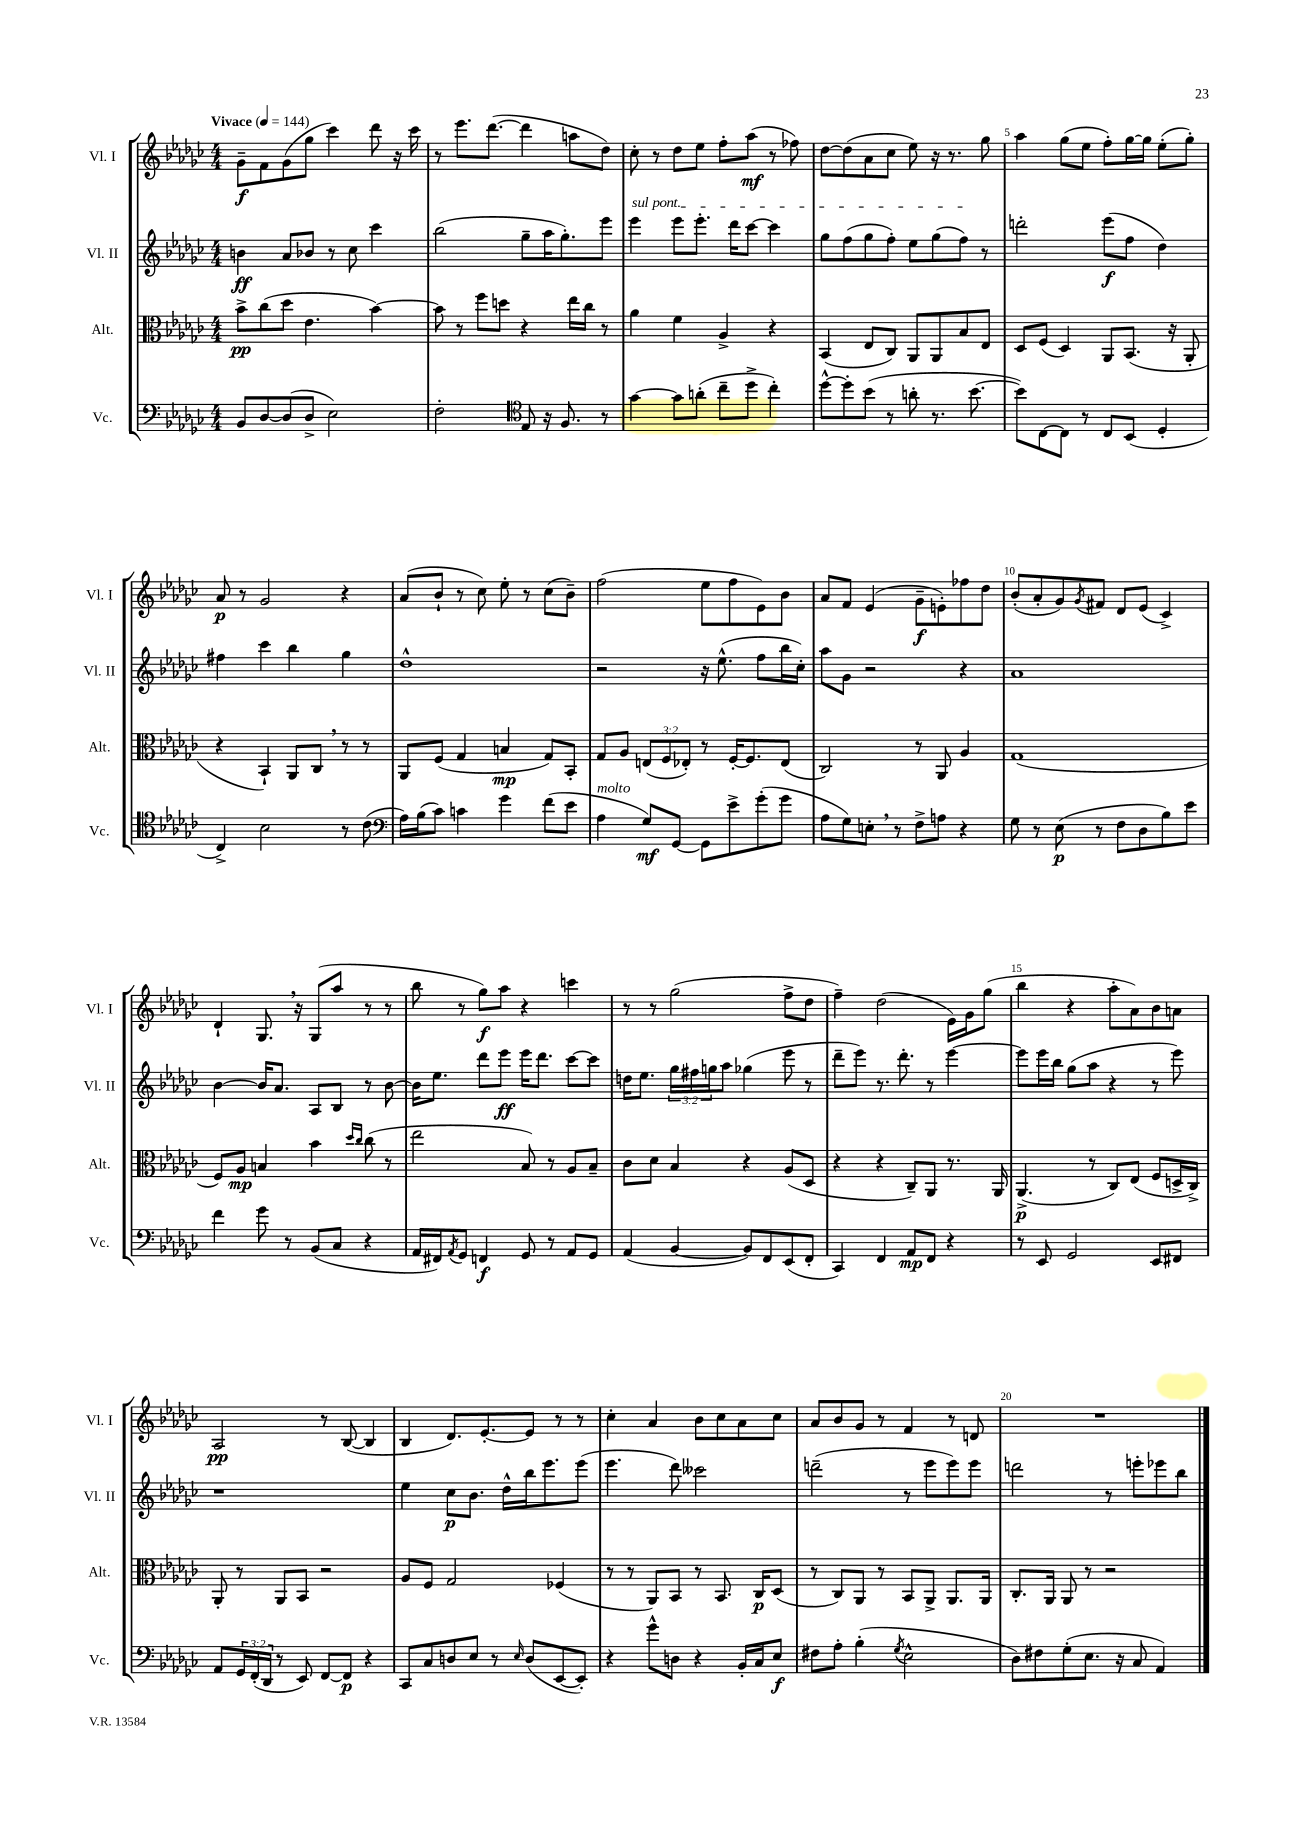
<<
\new StaffGroup <<
\new Staff = "s0" \with { instrumentName = "Vl. I" shortInstrumentName = "Vl. I" } {
    \clef treble \key ges \major \numericTimeSignature \time 4/4 \tempo "Vivace" 4 = 144
    ges'8--\f f'8 ges'8( ges''8 ces'''4) des'''8 r16 ces'''16 |
    r8 ees'''8. des'''8.~( des'''4 a''8 des''8) |
    ces''8-. r8 des''8 ees''8 f''8-. aes''8\mf( r8 fes''8) |
    des''8~ des''8( aes'8 ces''8 ees''8) r16 r8. ges''8 |
    aes''4 ges''8( ees''8 f''8-.) ges''16~ ges''16 ees''8-.( ges''8-.) |
    aes'8\p r8 ges'2 r4 |
    aes'8( bes'8-! r8 ces''8) ees''8-. r8 ces''8( bes'8--) |
    f''2( ees''8 f''8 ees'8) bes'8 |
    aes'8 f'8 ees'4( ges'8--\f e'8-.) fes''8 des''8 |
    bes'8-.( aes'8-. ges'8) \acciaccatura { ges'8 } fis'8 des'8 ees'8( ces'4->) |
    des'4-! ges8. \breathe r16 ges8( aes''8 r8 r8 |
    bes''8 r8 ges''8\f) aes''8 r4 c'''4 |
    r8 r8 ges''2( f''8-> des''8 |
    f''4--) des''2( ees'16) ges'16 ges''8( |
    bes''4 r4 aes''8-. aes'8) bes'8 a'8 |
    aes2\pp r8 bes8~( bes4 |
    bes4 des'8.) ees'8.~-. ees'8 r8 r8 |
    ces''4-. aes'4 bes'8 ces''8 aes'8 ces''8 |
    aes'8 bes'8 ges'8 r8 f'4 r8 d'8 |
    R1 \bar "|." |
}
\new Staff = "s1" \with { instrumentName = "Vl. II" shortInstrumentName = "Vl. II" } {
    \clef treble \key ges \major \numericTimeSignature \time 4/4 \override Staff.TupletNumber.text = #tuplet-number::calc-fraction-text
    b'4\ff aes'8 bes'8 r8 ces''8 ces'''4 |
    bes''2( ges''8-- aes''16 ges''8.-.) ees'''8 |
    \once \override TextSpanner.bound-details.left.text = \markup { \italic "sul pont." } ees'''4\startTextSpan ees'''8 ees'''8.-. des'''16 ces'''8~ ces'''4 |
    ges''8 f''8( ges''8 f''8-.) ees''8 ges''8( f''8\stopTextSpan) r8 |
    d'''2-. ees'''8\f( f''8 des''4) |
    fis''4 ces'''4 bes''4 ges''4 |
    des''1-^ |
    r2 r16 ees''8.-^( f''8 bes''16 ces''16-.) |
    aes''8 ges'8 r2 r4 |
    aes'1 |
    bes'4~ bes'16 aes'8. aes8 bes8 r8 bes'8~ |
    bes'16 ees''8. des'''8 ees'''8\ff ees'''16 des'''8. ces'''8~ ces'''8 |
    d''16 ees''8. \tuplet 3/2 { ges''16 fis''16 g''16 } aes''8 ges''4( ees'''8 r8 |
    des'''8-- ees'''8) r8. des'''8.-. r8 ees'''4~ |
    ees'''8 ees'''16 bes''16 ges''8( aes''8 r4 r8 ees'''8) |
    r1 |
    ees''4 ces''8\p bes'8. des''16-^ bes''16 ees'''8. ees'''8( |
    ees'''4. des'''8) ceses'''2 |
    d'''2--( r8 ees'''8 ees'''8) ees'''8 |
    d'''2 r8 e'''8-. ees'''8 bes''8 \bar "|." |
}
\new Staff = "s2" \with { instrumentName = "Alt." shortInstrumentName = "Alt." } {
    \clef alto \key ges \major \numericTimeSignature \time 4/4 \override Staff.TupletNumber.text = #tuplet-number::calc-fraction-text
    bes'8->\pp ces''8( des''8 ees'4. bes'4~) |
    bes'8 r8 f''8 d''8 r4 ees''16 ces''16 r8 |
    aes'4 f'4 aes4-> r4 |
    bes,4( ees8 ces8) aes,8 aes,8 bes8 ees8 |
    des8 f8( des4) aes,8 bes,8.( r16 aes,8-. |
    r4 bes,4-!) aes,8 ces8 \breathe r8 r8 |
    aes,8 f8( ges4 b4\mp ges8) bes,8-. |
    ges8 aes8 \tuplet 3/2 { e8( f8 ees8-.) } r8 f16~-. f8. ees8( |
    ces2) r8 aes,8 aes4 |
    ges1( |
    f8) aes8\mp b4 bes'4 \grace { des''16 ces''16 } ces''8( r8 |
    ees''2 bes8) r8 aes8 bes8-- |
    ces'8 des'8 bes4 r4 aes8( des8 |
    r4 r4 ces8--) aes,8 r8. aes,16 |
    aes,4.->\p( r8 ces8) ees8( f8 d16-> ces16->) |
    aes,8-. r8 aes,8 bes,8 r2 |
    aes8 f8 ges2 fes4( |
    r8 r8 aes,8) bes,8 r8 bes,8. ces16\p des8( |
    r8 ces8) aes,8 r8 bes,8 aes,8-> aes,8. aes,16 |
    ces8.-. aes,16 aes,8 r8 r2 \bar "|." |
}
\new Staff = "s3" \with { instrumentName = "Vc." shortInstrumentName = "Vc." } {
    \clef bass \key ges \major \numericTimeSignature \time 4/4 \override Staff.TupletNumber.text = #tuplet-number::calc-fraction-text
    bes,8 des8~ des8( des8-> ees2) |
    f2-. \clef tenor ees8 r16 f8. r8 |
    ges'4~ ges'8 a'8-.( ces''8-- des''8-> ces''4-.) |
    des''8~-^ des''8-. bes'8( r8 a'8-. r8. bes'8.~ |
    bes'8) ces8~ ces8 r8 ces8 bes,8( des4-. |
    ces4->) bes2 r8 ces'8( |
    \clef bass aes16) bes16( ces'8) c'4 ges'4 f'8( ees'8 |
    aes4^\markup { \italic "molto" } ges8\mf) ges,8~ ges,8 ees'8-> ges'8-.( ges'8 |
    aes8 ges8) e8-. \breathe r8 f8-> a8 r4 |
    ges8 r8 ees8\p( r8 f8 des8 bes8) ees'8 |
    f'4 ges'8 r8 bes,8( ces8 r4 |
    aes,16 fis,16) \acciaccatura { aes,8 } ges,8 f,4\f ges,8 r8 aes,8 ges,8 |
    aes,4( bes,4~ bes,8) f,8 ees,8( f,8-. |
    ces,4) f,4 aes,8\mp f,8 r4 |
    r8 ees,8 ges,2 ees,8 fis,8 |
    aes,8 \tuplet 3/2 { ges,16 f,16-.( des,16 } r8 ees,8) f,8~ f,8\p r4 |
    ces,8 ces8 d8 ees8 r8 \grace { ees16 } d8( ees,8~ ees,8-.) |
    r4 ges'8-^ d8 r4 bes,16-. ces16 ees8\f |
    fis8 aes8-. bes4-.( \acciaccatura { ges8 } ees2-^ |
    des8) fis8 ges8-.( ees8. r16 ces8 aes,4) \bar "|." |
}
>>
>>
\layout { \context { \Score \override BarNumber.break-visibility = ##(#f #t #t) barNumberVisibility = #(every-nth-bar-number-visible 5) } }
